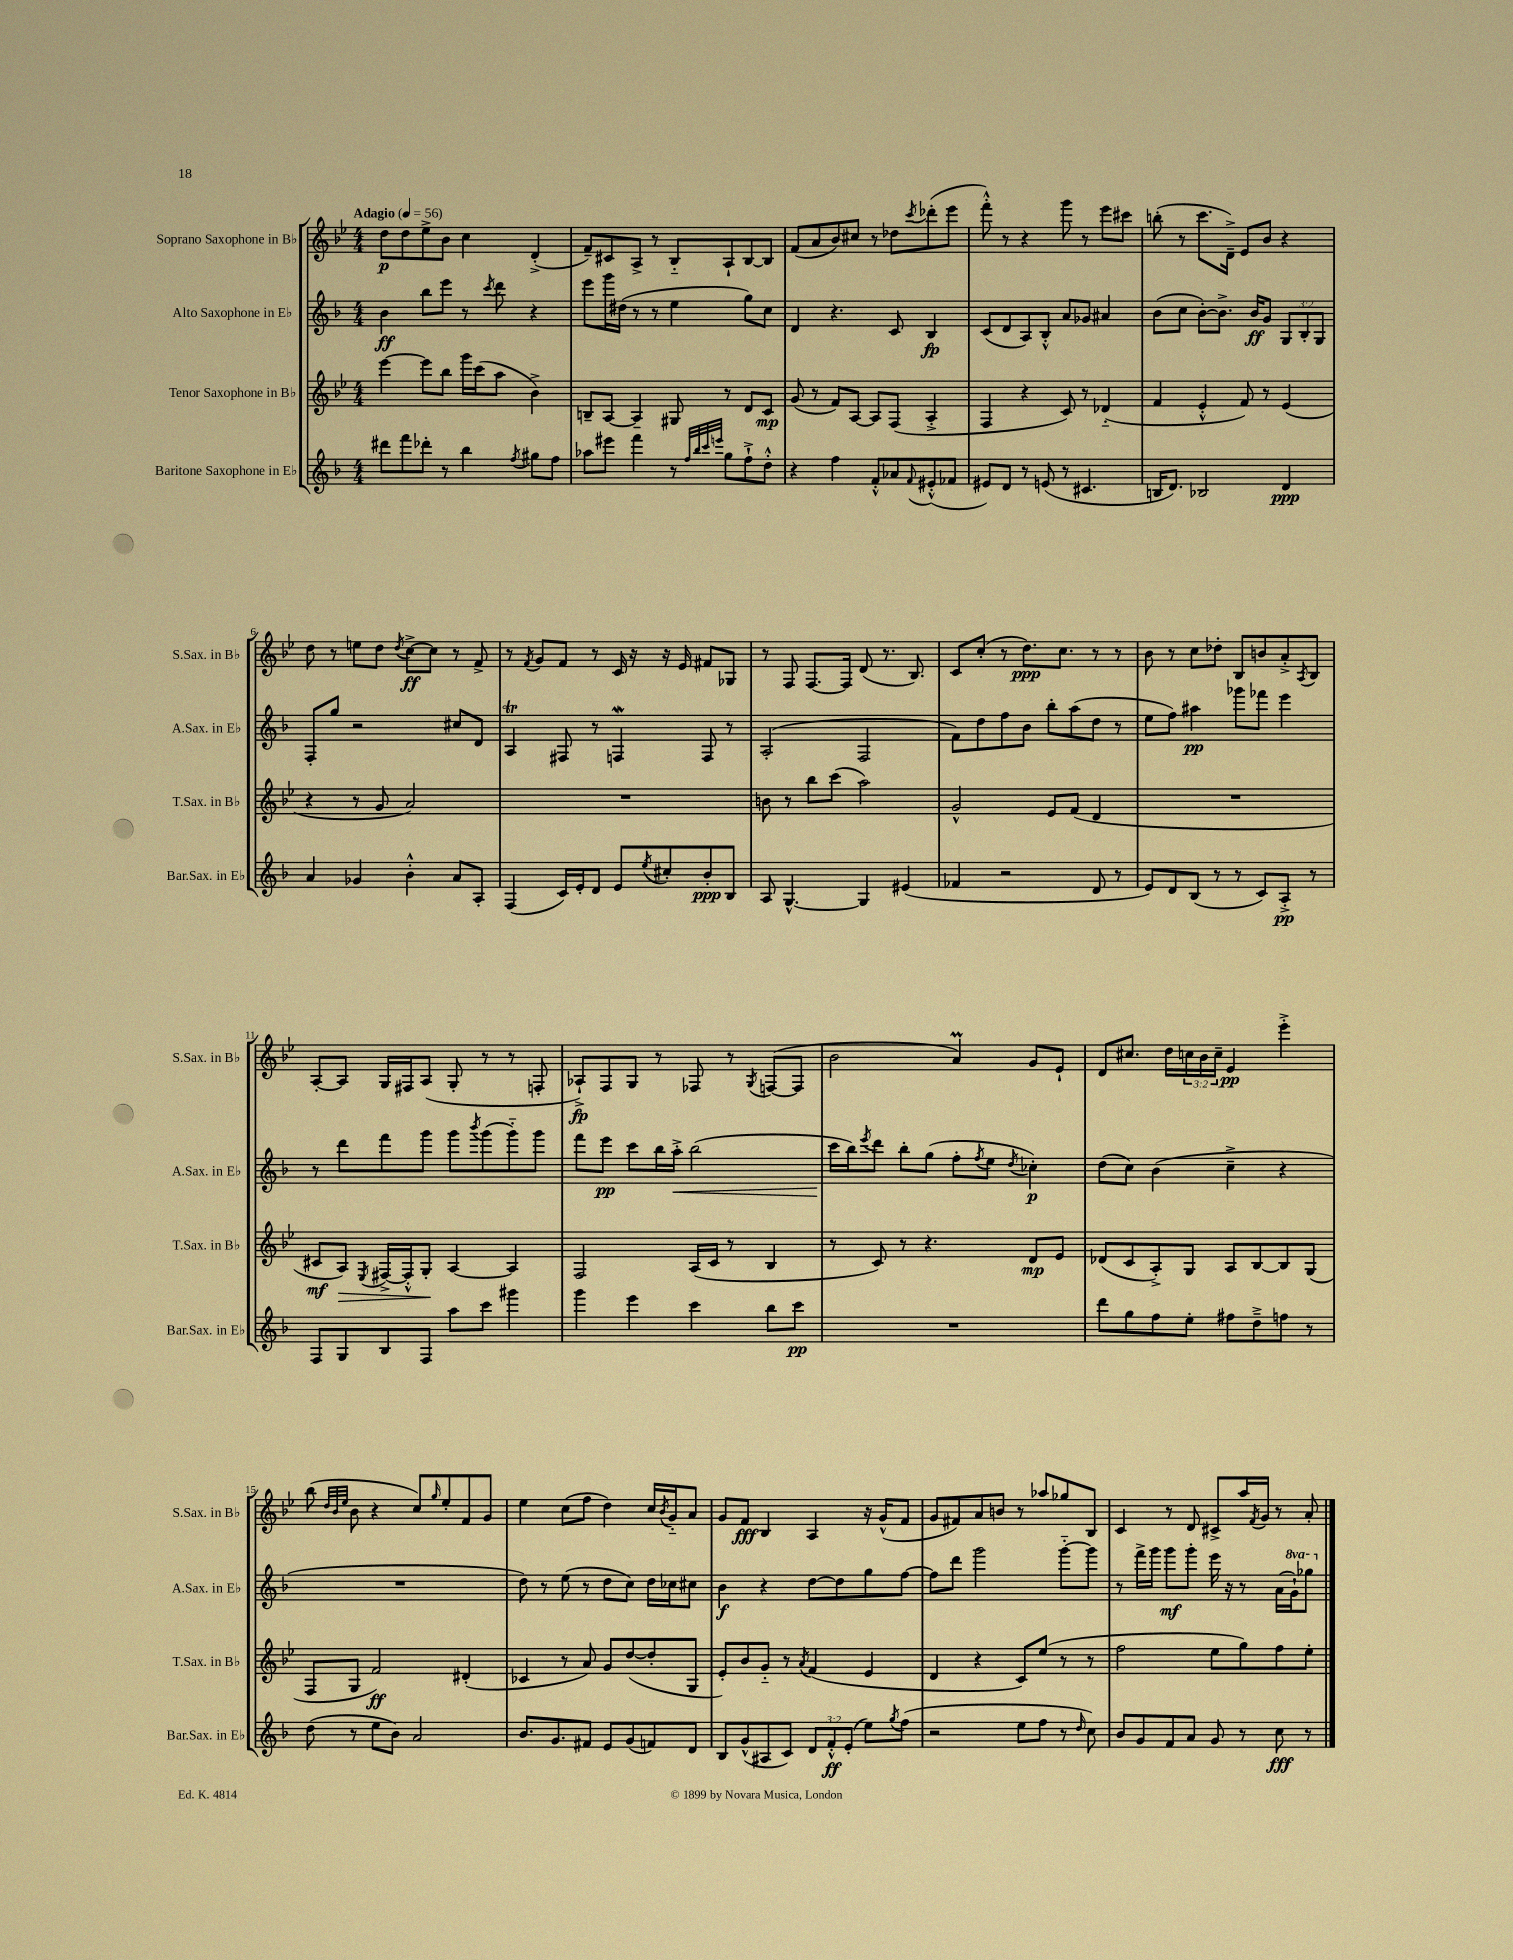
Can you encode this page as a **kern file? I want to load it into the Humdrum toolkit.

**kern	**kern	**kern	**kern
*staff4	*staff3	*staff2	*staff1
*clefG2	*clefG2	*clefG2	*clefG2
*k[b-]	*k[b-e-]	*k[b-]	*k[b-e-]
*M4/4	*M4/4	*M4/4	*M4/4
*MM56	*MM56	*MM56	*MM56
8ddd#\L	[4eee-\	4b-\	8dd\L
8fff\	.	.	8dd\
8ddd-'\J	8eee-\]L	8bb-\L	8ee-^\
8r	8bb-\J	8eee\J	8b-\J
4bb-\	16ggg\LL	8r	4cc\
.	(16ccc\J	.	.
.	.	8qccc/	.
.	8aa\J	8ddd\	.
8qff/	.	.	.
8gg#\L	4b-^\)	4r	(4d'^/
8ff\J	.	.	.
=	=	=	=
8aa-\L	8B~/L	8eee\L	8f~/L)
8eee#\J	[8A/J	16ggg\L	8c#/
.	.	(16dd#\JJ	.
4fff\	4A~/]	8r	8A^/J
.	.	8r	8r
8r	8G#/	4ee\	8B-'~/L
32qqff/LLL	.	.	.
32qqbb-/	.	.	.
32qqccc/	.	.	.
32qqeee/JJJ	.	.	.
8gg\L	8r	.	8A`/
8ff`^\	8d/L	8gg\L)	[8B-/
8dd'^^\J	8c/J	8cc\J	8B-/]J
=	=	=	=
4r	(8g/	4d/	(8f/L
.	8r	.	8a/
4ff\	8f/L)	4.r	8b-/)
.	[8A/J	.	8cc#/J
8f'^^/L	8A/]L	.	8r
8a-/	(8F/J	8c/	8dd-\L
8qqf/	.	.	8qccc/
(8e#'^^/	4A'^/	4B-/	(8ddd-'\
8f-/J	.	.	8eee-\J
=	=	=	=
8e#/L)	4F/	(8c/L	8fff'^^\)
8d/J	.	8d/	8r
8r	4r	8A/)	4r
(8e/	.	8B-'^^/J	.
8r	8c/)	8a/L	8ggg\
4.c#/	8r	8g-/J	8r
.	(4d-'~/	4a#/	8eee-\L
.	.	.	8ccc#\J
=	=	=	=
16B/LK	4f/	(8b-\L	(8bb'\
8.d/J)	.	.	.
.	.	8cc\J	8r
2B-/	4e-'^^/	[8b-'\L)	8.ccc\L
.	.	8.b-^\]J	.
.	.	.	16d~^\Jk)
.	8f/)	.	8e-/L
.	.	16b-/LK	.
.	8r	8g/J	8b-/J
4d/	(4e-/	12G/L	4r
.	.	12B-'/	.
.	.	12G/J	.
=	=	=	=
4a/	4r	8F'/L	8dd\
.	.	8gg/J	8r
4g-/	8r	2r	8ee\L
.	8g/	.	8dd\J
.	.	.	8qdd/
4b-'^^\	2a/)	.	[8cc^\L
.	.	.	8cc\]J
8a/L	.	8cc#/L	8r
8A'/J	.	8d/J	8f^/
=	=	=	=
(4F/	1r	4A/	8r
.	.	.	8qf/
.	.	.	8g/L
16c/LL)	.	8F#/	8f/J
16e'/J	.	.	.
8d/J	.	8r	8r
8e/L	.	4F/	16c/
.	.	.	16r
8qee/	.	.	.
8cc#'/	.	.	16r
.	.	.	16e-/
8b-'/	.	8F/	8f#/L
8B-/J	.	8r	8G-/J
=	=	=	=
8A/	8b\	(2A'/	8r
[4.G^^/	8r	.	8F/
.	8bb-\L	.	[8.F/L
.	(8ccc\J	.	.
.	.	.	16F/]Jk
4G/]	2aa\)	2F/	(8d/
.	.	.	8.r
(4e#/	.	.	.
.	.	.	8.B-/)
=	=	=	=
4f-/	2g^^/	8f\L)	8c/L
.	.	8dd\	(8cc'/J
2r	.	8ff\	8r
.	.	8b-\J	8.dd\L)
.	8e-/L	8bb-'\L	.
.	.	.	8.cc\J
.	(8f/J	(8aa\	.
8d/	4d/	8dd\J	8r
8r	.	8r	8r
=	=	=	=
8e/L)	1r	8ee\L	8b-\
8d/	.	8ff\J)	8r
(8B-/J	.	4aa#\	8cc\L
8r	.	.	8dd-'\J
8r	.	8ggg-\L	8B-/L
8c/L)	.	8fff-\J	8b/
8A'^/J	.	4eee\	8a'^/
.	.	.	8qA/
8r	.	.	8B-/J
=	=	=	=
8F/L	8c#/L	8r	[8A'/L
8G/	8A/J)	8ddd\L	8A/]J
.	8qE-/	.	.
8B-/	[16F#^/LL	8fff\	16G/LL
.	16F#'^^/]J	.	16F#/J
8F/J	8G'/J	8ggg\J	(8A/J
8aa\L	[4A/	8ggg\L	8G'/
.	.	8qbbb-/	.
8ccc\J	.	(8ggg\	8r
4ggg#\	4A/]	8ggg'~\)	8r
.	.	8ggg\J	8F'/
=	=	=	=
4ggg\	2F/	8fff\L	8A-`^/L)
.	.	8eee\J	8F/
4eee\	.	8ccc\L	8G/J
.	.	16bb-\L	8r
.	.	16aa'^\JJ	.
4ccc\	(16A/LL	(2bb-\	8F-/
.	16c/JJ	.	.
.	8r	.	8r
.	.	.	8qG/
8bb-\L	4B-/	.	([8F/L
8ccc\J	.	.	8F/]J
=	=	=	=
1r	8r	16ccc\LL	2b-\
.	.	16bb-\J)	.
.	.	8qeee/	.
.	8c/)	8ddd\J	.
.	8r	8bb-'\L	.
.	4.r	(8gg\J	.
.	.	8ff'\L	4a/)
.	.	8qff/	.
.	.	8ee\J	.
.	.	8qdd/	.
.	8d/L	4cc-'\)	8g/L
.	8e-/J	.	8e-`/J
=	=	=	=
8ddd\L	(8d-/L	(8dd\L	8d/L
8gg\	8c/	8cc\J)	8.cc#/J
8ff\	8A'^/)	(4b-\	.
.	.	.	16dd\LL
8ee'\J	8G/J	.	24cc\
.	.	.	24b-\
.	.	.	24cc~\JJ
8ff#\L	8A/L	4cc~^\	4e-/
8dd~^\	[8B-/	.	.
8ff\J	8B-/]	4r	4eee-'^\
8r	(8G/J	.	.
=	=	=	=
(8dd\	8F/L	1r	(8bb-\
.	.	.	32qqdd/LLL
.	.	.	32qqb-/
.	.	.	32qqee-/JJJ
8r	8G/J	.	8b-\
8ee\L	2f/)	.	4r
8b-\J)	.	.	.
2a/	.	.	8cc/L)
.	.	.	16qqgg/
.	.	.	8ee-'/
.	(4d#'/	.	8f/
.	.	.	8g/J
=	=	=	=
8.b-/L	4c-/	8dd\)	4ee-\
.	.	8r	.
8.g/	.	.	.
.	8r	(8ee\	(8cc\L
8f#/J	8a/)	8r	8ff\J
8e/L	8g/L	8dd\L	4dd\)
(8g/	([8dd/	8cc\J)	.
8f/)	8dd'/]	16dd\LL	16cc/LL
.	.	.	8qb-/
.	.	16cc-\J	16g'~/J
8d/J	8G/J	8cc#\J	8a/J
=	=	=	=
8B-/L	8e-'/L)	4b-\	8g/L
(8g^^/	8b-/	.	8f/J
8A#/	8g'~/J	4r	4B-/
8c/J)	8r	.	.
.	8qa/	.	.
12d/L	(4f/	[8dd\L	4A/
12f'^^/	.	.	.
.	.	8dd\]	.
(12e'/J	.	.	.
8ee\L)	4e-/	8gg\	16r
.	.	.	(16g^^/LK
8qgg/	.	.	.
(8ff\J	.	[8ff\J	8f/J
=	=	=	=
2r	4d/	8ff\]L	8g/L
.	.	8ddd\J	8f#/)
.	4r	2ggg\	8a/
.	.	.	8b/J
8ee\L	8c/L)	.	8r
8ff\J	(8ee-/J	.	8aa-/L
8r	8r	[8ggg'~\L	8gg-/
16qqdd/	.	.	.
8cc\)	8r	8ggg\]J	8B-/J
=	=	=	=
8b-/L	2ff\	8r	4c/
8g/	.	16fff^\LL	.
.	.	16ggg\JJ	.
8f/	.	8ggg\L	8r
8a/J	.	8ggg'\J	8d/
8g/	8ee-\L	16eee\	8c#^/L
.	.	16r	.
8r	8gg\)	8r	16aa/L
.	.	.	8qf/
.	.	.	16g/JJ
8cc\	8ff\	(16a\LL	8r
.	.	16gg`\J)	.
8r	8ee-'\J	8ggg-\J	8a'/
==	==	==	==
*-	*-	*-	*-
